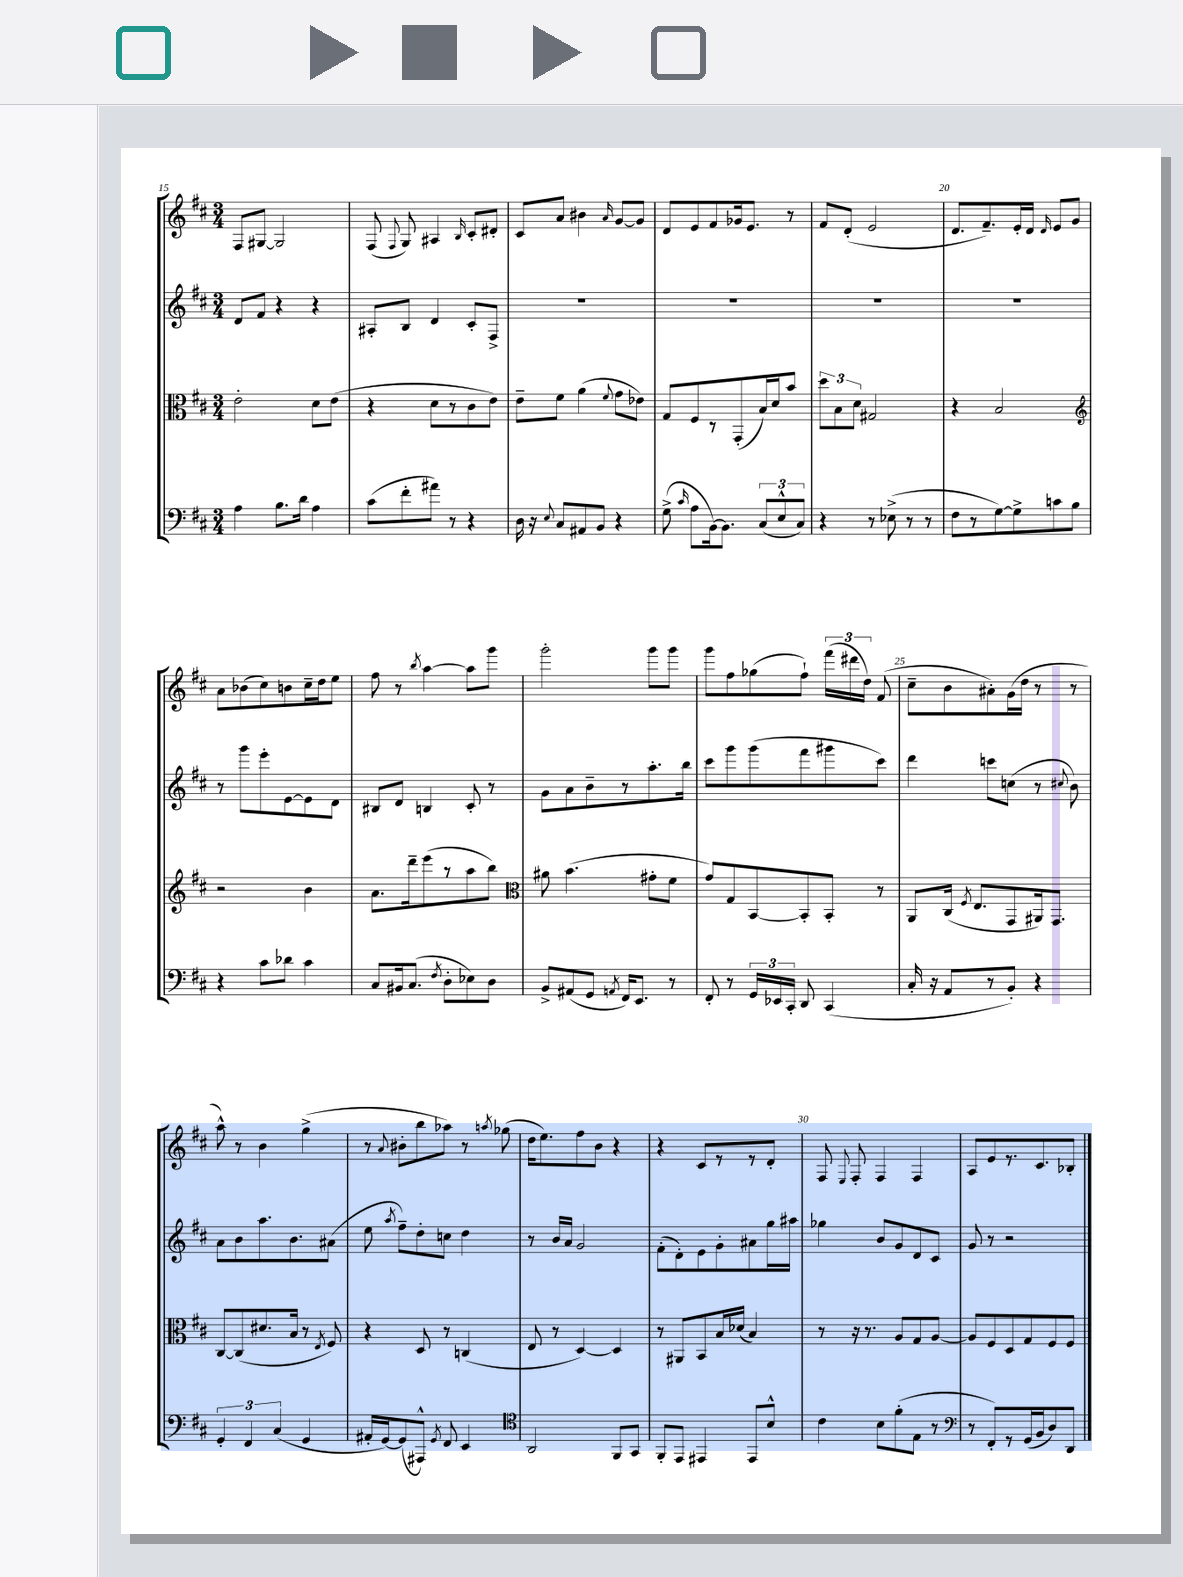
<<
\new StaffGroup <<
\new Staff = "s0" {
    \clef treble \key d \major \numericTimeSignature \time 3/4
    \autoBeamOff fis8[ gis8]~ gis2 |
    fis8( \appoggiatura { fis8 } g8) ais4 \grace { b16 } cis'8[-. dis'8]-. |
    cis'8[ a'8] bis'4 \grace { a'16 } g'8[~ g'8] |
    d'8[ e'8 fis'8 ges'16 e'8.] r8 |
    fis'8[ d'8]-.( e'2 |
    d'8.[ fis'8.--) e'16-. d'16] \grace { d'16 } e'8[ g'8] |
    a'8[ bes'8( cis''8) b'8 cis''16-- d''16 e''8] |
    fis''8 r8 \acciaccatura { b''8 } a''4~ a''8[ g'''8] |
    g'''2-. g'''8[ g'''8] |
    g'''8[ fis''8 ges''8( fis''8]-!) \tuplet 3/2 { fis'''16[( dis'''16 d''16]) } fis'8( |
    cis''8[-- b'8 ais'8-.) g'16( d''16] r8 r8 |
    a''8-^) r8 b'4 g''4->( |
    r8 \appoggiatura { a'8 } bis'8[-. b''8 aes''8]) r8 \acciaccatura { a''8 } ges''8( |
    d''16[ e''8.) fis''8 b'8] r4 |
    r4 cis'8[ r8 r8 d'8]-. |
    fis8 \appoggiatura { e8 } fis8-. fis4 fis4 |
    a8[ e'8 r8. cis'8. bes8]-. \bar "|." |
}
\new Staff = "s1" {
    \clef treble \key d \major \numericTimeSignature \time 3/4
    \autoBeamOff d'8[ fis'8] r4 r4 |
    ais8[-. b8] d'4 cis'8[-. fis8]-> |
    R2. |
    R2. |
    R2. |
    R2. |
    r8 g'''8[ e'''8-. e'8~ e'8 d'8] |
    bis8[ d'8] b4 cis'8-. r8 |
    g'8[ a'8 b'8-- r8 a''8.-. b''16] |
    cis'''8[ g'''8 g'''8( fis'''8 gis'''8 cis'''8]) |
    d'''4 c'''8[ c''8]( r8 \appoggiatura { cis''8 } b'8) |
    a'8[ b'8 a''8. b'8. ais'8]( |
    e''8 \acciaccatura { a''8 } fis''8[--) d''8-. c''8] d''4 |
    r8 b'16[ a'16] g'2 |
    fis'8[-.( d'8-.) e'8 g'8-. ais'8 g''16 ais''16] |
    ges''4 b'8[ g'8 d'8 cis'8] |
    g'8 r8 r2 \bar "|." |
}
\new Staff = "s2" {
    \clef alto \key d \major \numericTimeSignature \time 3/4
    \autoBeamOff e'2-. d'8[ e'8]( |
    r4 d'8[ r8 cis'8 e'8]) |
    e'8[-- fis'8] a'4( \appoggiatura { fis'8 } g'8[ ees'8]) |
    g8[ fis8 r8 g,8-.( b16) d'16 b'8] |
    \tuplet 3/2 { d''8[ b8 d'8] } gis2 |
    r4 b2 |
    \clef treble r2 b'4 |
    a'8.[ d'''16-- e'''8( r8 a''8 b''8]) |
    \clef alto ais'8 b'4.( gis'8[-. fis'8] |
    g'8[) g8 b,8~ b,8-. b,8]-. r8 |
    a,8[ cis16]( \acciaccatura { fis8 } e8.[ g,8 ais,16) g,8.] |
    cis8[~ cis8( dis'8. b16] r8 \acciaccatura { e8 } fis8) |
    r4 d8 r8 c4( |
    e8 r8 d4~) d4 |
    r8 ais,8[ b,8 b16 des'16]( b4) |
    r8 r16 r8. a8[ g8 a8]~ |
    a8[ fis8 d8 g8 fis8 fis8] \bar "|." |
}
\new Staff = "s3" {
    \clef bass \key d \major \numericTimeSignature \time 3/4
    \autoBeamOff a4 b8.[ d'16] a4 |
    cis'8[( fis'8-. ais'8]) r8 r4 |
    d16 r16 \appoggiatura { e8 } cis8[ ais,8 b,8] r4 |
    g8->( \grace { cis'16 } a8[ b,16~) b,8.] \tuplet 3/2 { cis8[( e8-^ cis8]) } |
    r4 r8 ees8->( r8 r8 |
    fis8[ r8 g8~) g8-> c'8 b8] |
    r4 cis'8[ des'8] cis'4 |
    cis8[ bis,16 cis8.]( \acciaccatura { fis8 } d8[-. ees8) d8] |
    b,8[-> ais,8( g,8] \acciaccatura { a,8 } fis,16[) e,8.] r8 |
    fis,8-. r8 \tuplet 3/2 { g,16[ ees,16 cis,16]-. } d,8 cis,4( |
    cis16-. r16 a,8[ r8 b,8]-.) r4 |
    \tuplet 3/2 { g,4-. fis,4 cis4( } g,4 |
    ais,16[-. g,16~) g,8( ais,,8]-^) \acciaccatura { g,8 } fis,8 e,4 |
    \clef tenor a,2 fis,8[ g,8] |
    fis,8[-. e,8] eis,4 eis,8[ b8]-^ |
    cis'4 b8[ fis'8-.( e8] r8 |
    \clef bass r8 fis,8[-.) r8 g,16( b,16 d8) d,8] \bar "|." |
}
>>
>>
\layout { \context { \Score currentBarNumber = #15 \override BarNumber.break-visibility = ##(#f #t #t) barNumberVisibility = #(every-nth-bar-number-visible 5) } }
